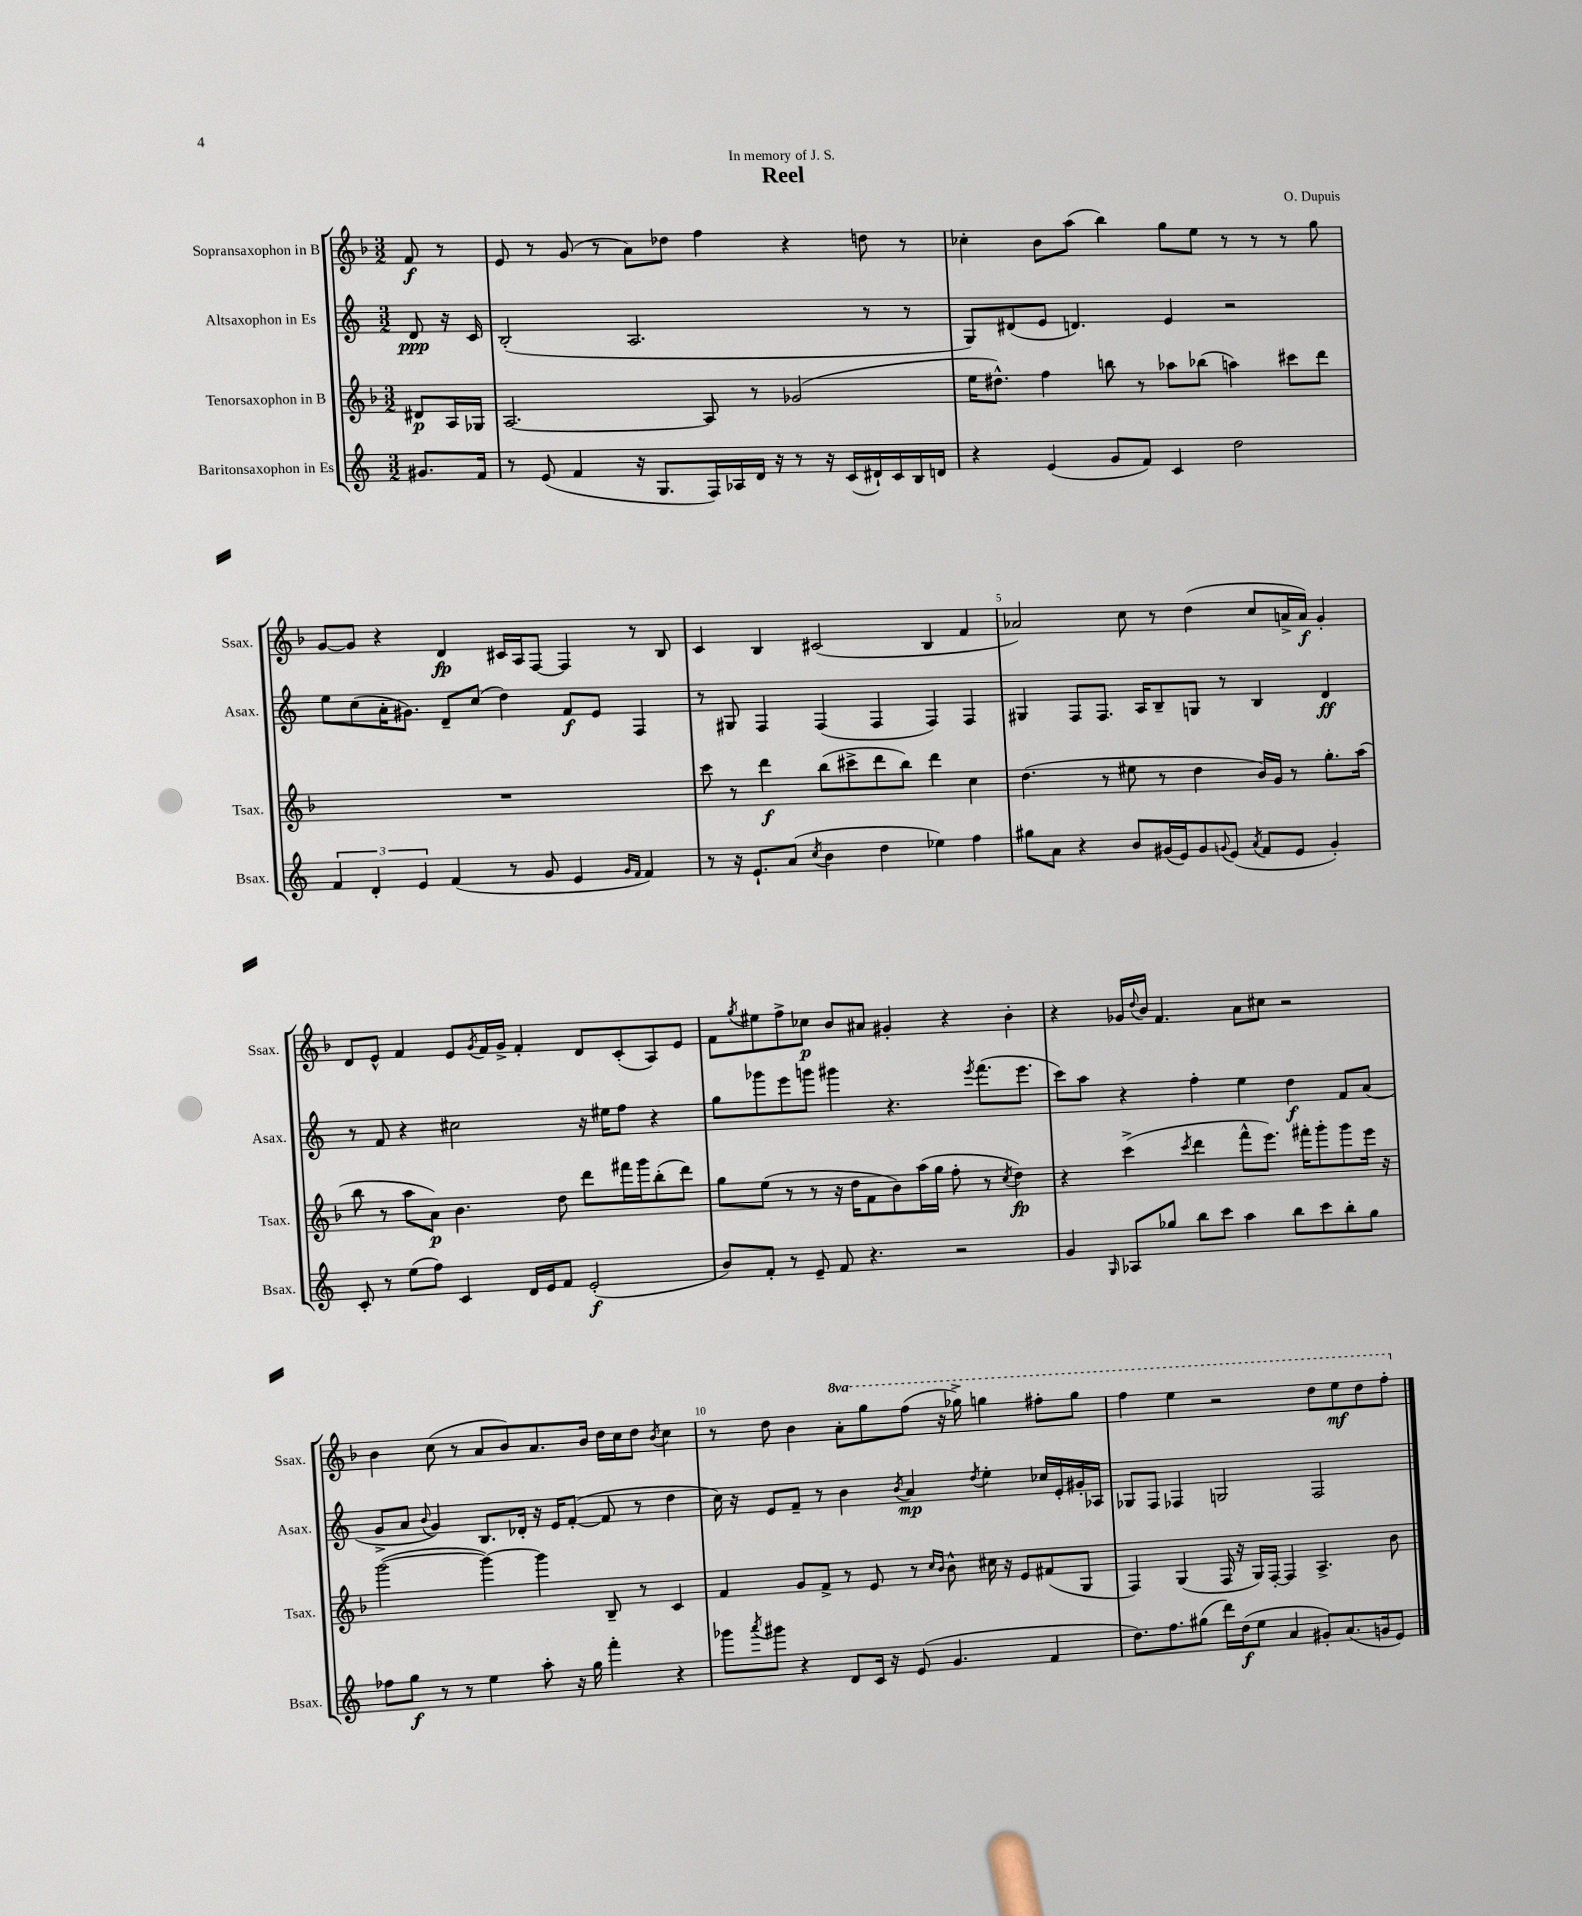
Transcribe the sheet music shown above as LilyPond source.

\header { title = "Reel" composer = "O. Dupuis" dedication = "In memory of J. S." }
<<
\new StaffGroup <<
\new Staff = "s0" \with { instrumentName = "Sopransaxophon in B" shortInstrumentName = "Ssax." } {
    \clef treble \key f \major \numericTimeSignature \time 3/2 \set Staff.ottavationMarkups = #ottavation-simple-ordinals \partial 4
    f'8\f r8 |
    e'8 r8 g'8( r8 a'8) des''8 f''4 r4 d''8 r8 |
    ces''4-. bes'8 a''8( bes''4) g''8 e''8 r8 r8 r8 g''8 |
    g'8~ g'8 r4 d'4\fp cis'16 a16 f8~ f4 r8 bes8 |
    c'4 bes4 cis'2( bes4 f'4 |
    aes'2) c''8 r8 d''4( c''8 a'16-> a'16\f) g'4-. |
    d'8 e'8-^ f'4 e'8 \acciaccatura { g'8 } f'16 g'16-> f'4-. d'8 c'8-.( a8) e'8 |
    f'8 \acciaccatura { g''8 } eis''8 f''8-> ces''8\p bes'8 ais'8 gis'4-. r4 bes'4-. |
    r4 ges'16 \appoggiatura { d''8 } bes'16 f'4. a'8 cis''8 r2 |
    bes'4 c''8( r8 a'8 bes'8) a'8. bes'16 d''16 c''16 d''8 \acciaccatura { bes'8 } c''4 |
    r8 d''8 bes'4 \ottava #1 a''8-. g'''8 f'''8( r16 ges'''16->) g'''4 fis'''8-. g'''8 |
    f'''4 e'''4 r2 d'''8 e'''8\mf d'''8 f'''8-. \ottava #0 \bar "|." |
}
\new Staff = "s1" \with { instrumentName = "Altsaxophon in Es" shortInstrumentName = "Asax." } {
    \clef treble \key c \major \numericTimeSignature \time 3/2 \partial 4
    d'8\ppp r16 c'16 |
    b2-.( a2. r8 r8 |
    g8) dis'8( e'8 d'4.) e'4 r2 |
    e''8 c''8( a'16-. gis'8.) d'8-- c''8( d''4) f'8\f e'8 f4 |
    r8 gis8 f4 f4( f4 f4) f4 |
    gis4 f8 f8. a16 b8-- g8 r8 b4 d'4\ff |
    r8 f'8 r4 cis''2 r16 eis''16 f''8 r4 |
    g''8 ges'''8 e'''8 g'''8 gis'''4 r4. \acciaccatura { e'''8 } f'''8.( e'''8. |
    c'''8) a''8 r4 f''4-. e''4 d''4\f f'8 a'8( |
    g'8-> a'8 \appoggiatura { b'8 } g'4) b8. des'16-. r16 e'16 f'8~-.( f'8 r8 d''4 |
    c''16) r16 e'8 f'8-- r8 b'4 \acciaccatura { b'8 } a'4\mp \acciaccatura { d''8 } e''4-. ces''16 e'16-. gis'16-. aes16 |
    ges8 f8 fes4 g2 fes2 \bar "|." |
}
\new Staff = "s2" \with { instrumentName = "Tenorsaxophon in B" shortInstrumentName = "Tsax." } {
    \clef treble \key f \major \numericTimeSignature \time 3/2 \partial 4
    dis'8\p a16 ges16 |
    a2.~ a8 r8 ges'2( |
    e''16 dis''8.-^) f''4 b''8 r8 aes''8 bes''8( a''4) cis'''8 d'''8 |
    R1. |
    c'''8 r8 d'''4\f bes''8( cis'''8-> d'''8 bes''8) d'''4 c''4 |
    d''4.( r8 eis''8 r8 d''4 bes'16) g'16 r8 g''8.-. a''16( |
    bes''8 r8 a''8 a'8\p) bes'4. d''8 d'''8 fis'''16 g'''16 bes''8-.( d'''8) |
    g''8 e''8( r8 r8 r16 d''16 f'8 bes'8) a''16( g''16 f''8-. r8 \acciaccatura { c''8 } d''4\fp) |
    r4 c'''4->( \acciaccatura { c'''8 } d'''4 f'''8-^ e'''8.) fis'''16-. g'''8-. g'''8 e'''16 r16 |
    g'''2~( g'''4~) g'''4 bes8-- r8 c'4 |
    f'4 g'8 f'8-> r8 e'8 r8 \grace { c''16 bes'16 } bes'8-^ cis''16 r16 e'8 fis'8( g8 |
    f4) g4( f16 r16 g16) f16~-. f4 a4.-> bes'8 \bar "|." |
}
\new Staff = "s3" \with { instrumentName = "Baritonsaxophon in Es" shortInstrumentName = "Bsax." } {
    \clef treble \key c \major \numericTimeSignature \time 3/2 \partial 4
    gis'8. f'16 |
    r8 e'8( f'4 r16 g8. f16) aes16 d'16 r16 r8 r16 c'16( dis'16-!) c'16 b16 d'16 |
    r4 e'4( g'8 f'8) c'4 d''2 |
    \tuplet 3/2 { f'4 d'4-. e'4 } f'4( r8 g'8 e'4 \grace { g'16 f'16 } f'4) |
    r8 r16 e'8.-! a'8( \acciaccatura { c''8 } b'4 d''4 ees''4) f''4 |
    gis''8 a'8 r4 b'8 gis'16( e'16) gis'8 \appoggiatura { g'8 } e'8( \acciaccatura { a'8 } f'8 e'8 g'4-.) |
    c'8-. r8 e''8( f''8) c'4 d'16 e'16 f'8 e'2-.\f( |
    b'8) f'8-. r8 e'8-- f'8 r4. r2 |
    g'4 \grace { g16 } aes8 ges''8 b''8 c'''8 a''4 b''8 c'''8 b''8-. ges''8 |
    fes''8 g''8\f r8 r8 e''4 a''8-. r16 g''16 f'''4-. r4 |
    ges'''8 \acciaccatura { a'''8 } gis'''8 r4 d'8 c'16 r16 e'8( g'4. f'4 |
    d''8.) f''8. gis''8( d'''16) d''16\f( e''8 a'4 gis'8-.) a'8.( g'16 e'8) \bar "|." |
}
>>
>>
\layout { \context { \Score \override BarNumber.break-visibility = ##(#f #t #t) barNumberVisibility = #(every-nth-bar-number-visible 5) } }
